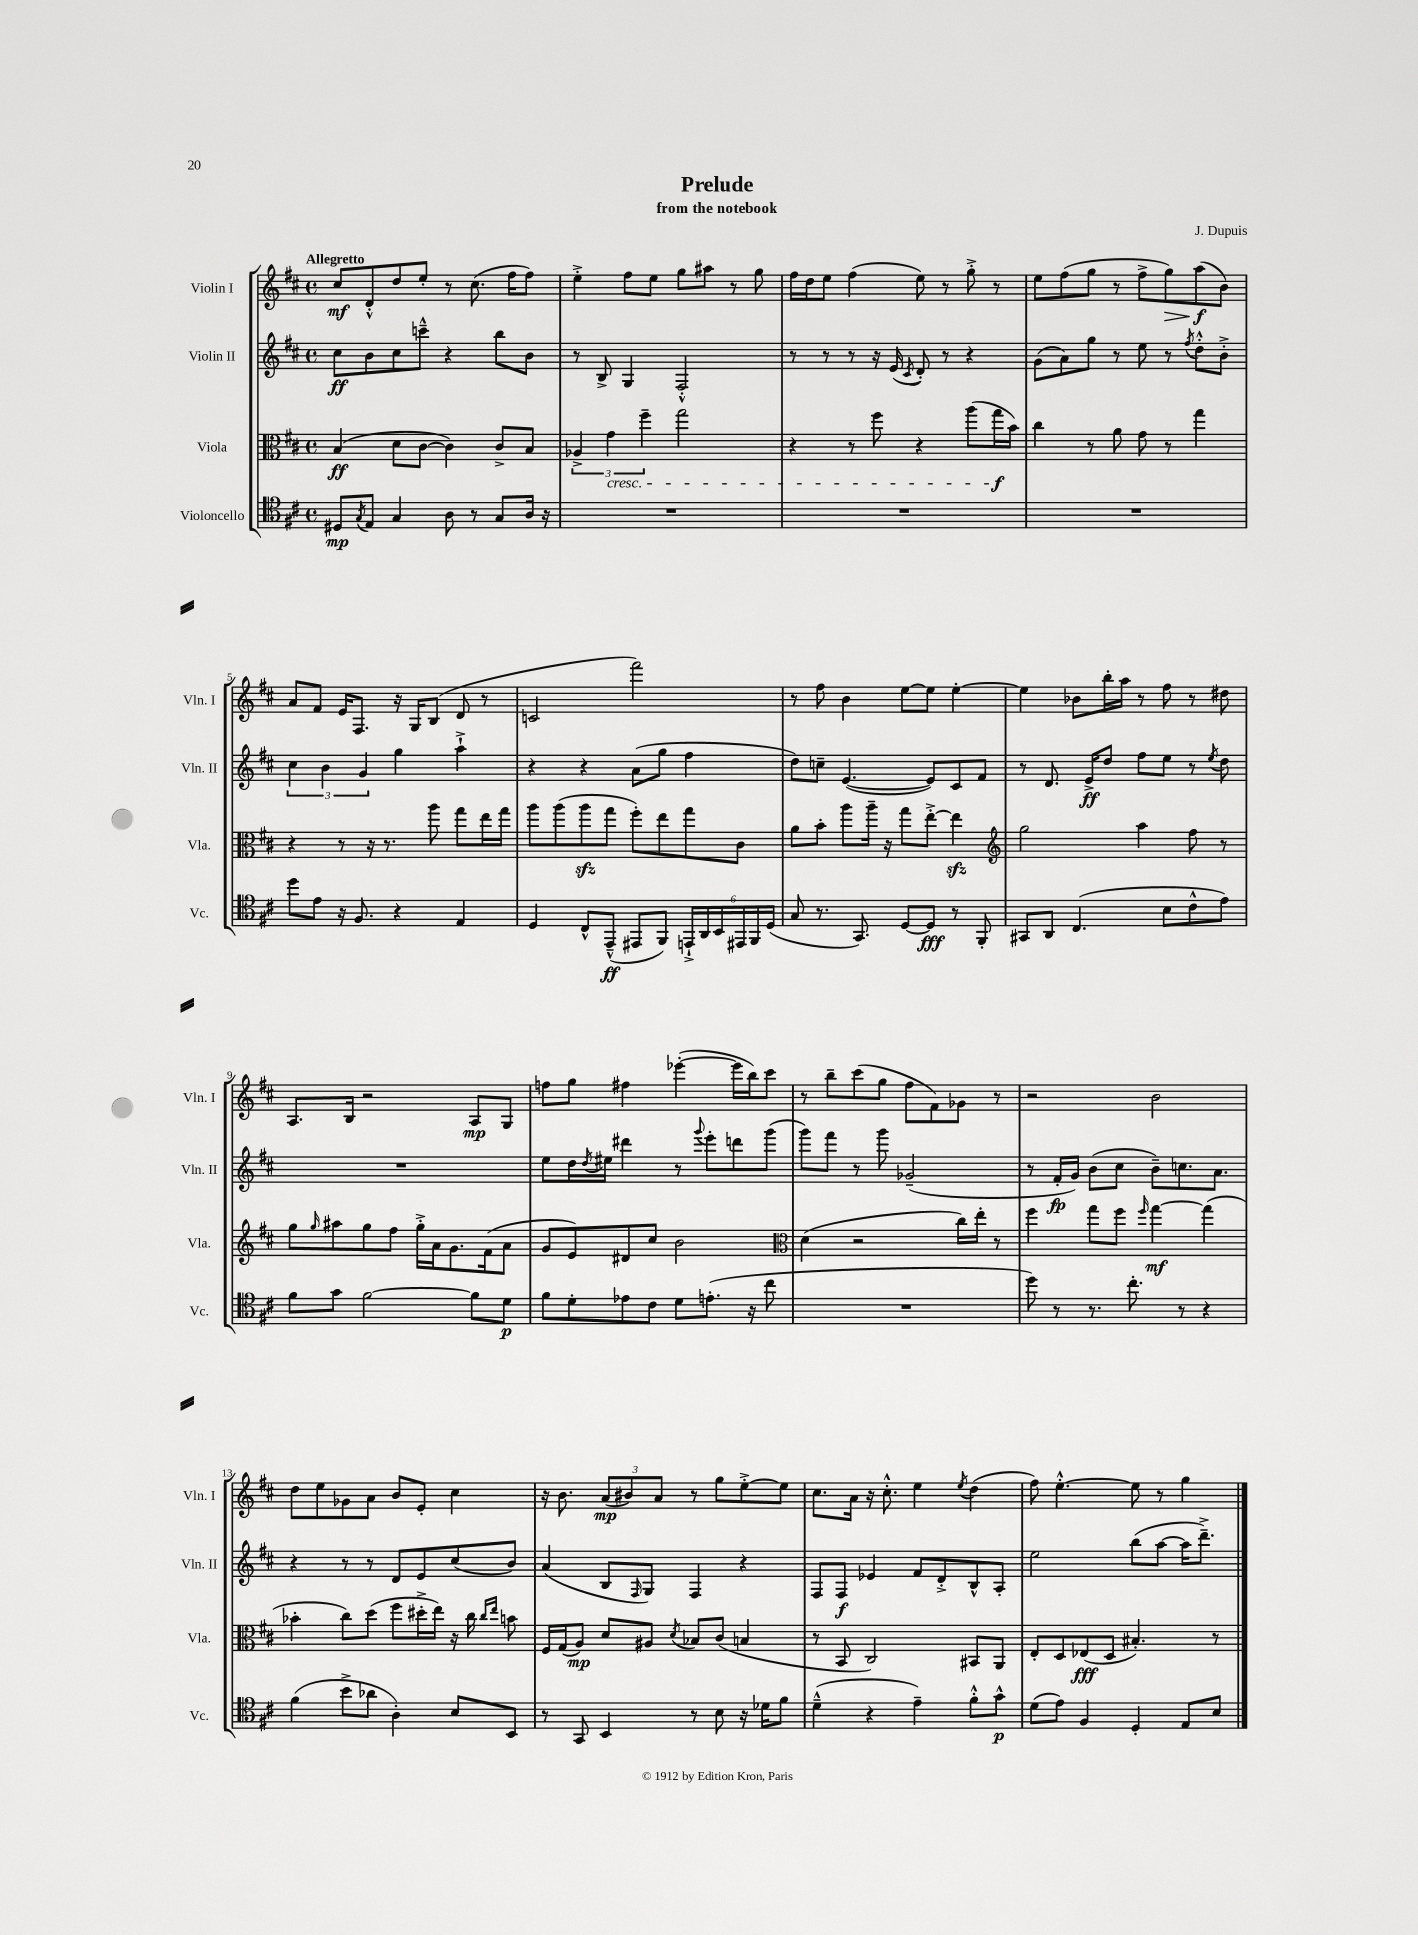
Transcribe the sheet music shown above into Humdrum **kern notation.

**kern	**dynam	**kern	**dynam	**kern	**dynam	**kern	**dynam
*part4	*part4	*part3	*part3	*part2	*part2	*part1	*part1
*staff4	*staff4	*staff3	*staff3	*staff2	*staff2	*staff1	*staff1
*I"Violoncello	*	*I"Viola	*	*I"Violin II	*	*I"Violin I	*
*I'Vc.	*	*I'Vla.	*	*I'Vln. II	*	*I'Vln. I	*
*clefC4	*	*clefC3	*	*clefG2	*	*clefG2	*
*k[f#c#]	*	*k[f#c#]	*	*k[f#c#]	*	*k[f#c#]	*
*M4/4	*	*M4/4	*	*M4/4	*	*M4/4	*
*met(c)	*	*met(c)	*	*met(c)	*	*met(c)	*
=1	=1	=1	=1	=1	=1	=1	=1
!	!	!	!	!	!	!LO:TX:a:B:t=Allegretto	!
8D#X/L	mp	(4B/	ff	8cc#\L	ff	8cc#/L	mf
8qG/	.	.	.	.	.	.	.
8E/J	.	.	.	8b\	.	8d'^^/	.
4G/	.	8d\L	.	8cc#\	.	8dd/	.
.	.	[8c#\J	.	8cccn~^^\J	.	8ee'/J	.
8A\	.	4c#\])	.	4r	.	8r	.
8r	.	.	.	.	.	(8.cc#\	.
8G/L	.	8c#^/L	.	8bb\L	.	.	.
.	.	.	.	.	.	16ff#\KL	.
16A/Jk	.	8B/J	.	8b\J	.	8ff#\J)	.
16r	.	.	.	.	.	.	.
=2	=2	=2	=2	=2	=2	=2	=2
1r	.	6A-X^/	.	8r	.	4ee'^\	.
.	.	.	.	8B^/	.	.	.
!	!	!LO:TX:b:i:t=cresc.	!	!	!	!	!
.	.	6g\	.	.	.	.	.
.	.	.	.	4G/	.	8ff#\L	.
.	.	6ff#~\	.	.	.	.	.
.	.	.	.	.	.	8ee\J	.
.	.	2gg\	.	2F#'^^/	.	8gg\L	.
.	.	.	.	.	.	8aa#X\J	.
.	.	.	.	.	.	8r	.
.	.	.	.	.	.	8gg\	.
=3	=3	=3	=3	=3	=3	=3	=3
1r	.	4r	.	8r	.	16ff#\LL	.
.	.	.	.	.	.	16dd\J	.
.	.	.	.	8r	.	8ee\J	.
.	.	8r	.	8r	.	(4ff#\	.
.	.	8ff#\	.	16r	.	.	.
.	.	.	.	(16e/	.	.	.
.	.	.	.	8qc#/	.	.	.
.	.	4r	.	8d'/)	.	8ee\)	.
.	.	.	.	8r	.	8r	.
.	.	(8aa\L	.	4r	.	8gg'^\	.
.	.	16gg\L	f	.	.	8r	.
.	.	16b\JJ)	.	.	.	.	.
=4	=4	=4	=4	=4	=4	=4	=4
1r	.	4cc#\	.	(8g\L	.	8ee\L	.
.	.	.	.	8a\)	.	(8ff#\	.
.	.	8r	.	8gg\J	.	8gg\J	.
.	.	8a\	.	8r	.	8r	.
.	.	8g\	.	8ee\	.	8ff#^\L	.
!	!	!	!	!	!	!	!LO:HP:b
.	.	8r	.	8r	.	8gg\)	>
.	.	.	.	8qff#/	.	.	.
.	.	4gg\	.	8dd'^^\L	.	(8aa\	f
.	.	.	.	8b'^\J	.	8b\J)	]
!!LO:LB:g=z
=5	=5	=5	=5	=5	=5	=5	=5
8dd\L	.	4r	.	6cc#\	.	8a/L	.
8e\J	.	.	.	.	.	8f#/J	.
.	.	.	.	6b\	.	.	.
16r	.	8r	.	.	.	16e/KL	.
8.F#/	.	.	.	.	.	8.F#/J	.
.	.	.	.	6g/	.	.	.
.	.	16r	.	.	.	.	.
.	.	8.r	.	.	.	.	.
4r	.	.	.	4gg\	.	16r	.
.	.	.	.	.	.	16G/KL	.
.	.	8aa\	.	.	.	(8B/J	.
4E/	.	8gg\L	.	4aa`^\	.	8d/	.
.	.	16ee\L	.	.	.	8r	.
.	.	16gg\JJ	.	.	.	.	.
=6	=6	=6	=6	=6	=6	=6	=6
4D/	.	8aa\L	.	4r	.	2cn/	.
.	.	(8aa\	.	.	.	.	.
8C#^^/L	.	8aazz\	.	4r	.	.	.
(8EE~^^/J	ff	8gg\J	.	.	.	.	.
8EE#X/L	.	8ff#'\L)	.	(8a\L	.	2fff#\)	.
8FF#/J)	.	8ee\	.	8gg\J	.	.	.
24EEn`^/LL	.	8gg\	.	4ff#\	.	.	.
24AA/	.	.	.	.	.	.	.
24BB/	.	.	.	.	.	.	.
24EE#X/	.	8c#\J	.	.	.	.	.
24FF#/	.	.	.	.	.	.	.
(24D/JJ	.	.	.	.	.	.	.
=7	=7	=7	=7	=7	=7	=7	=7
8G/	.	8a\L	.	8dd\L)	.	8r	.
8.r	.	8b'\J	.	8ccn~\J	.	8ff#\	.
.	.	8aa\L	.	([4.e/	.	4b\	.
8.GG/)	.	.	.	.	.	.	.
.	.	16aa~\Jk	.	.	.	.	.
.	.	16r	.	.	.	.	.
[8D/L	.	8gg\L	.	.	.	[8ee\L	.
8D/J]	fff	[8ee'^\J	.	8e/L])	.	8ee\J]	.
8r	.	4eezz\]	.	8c#/	.	[4ee'\	.
8FF#'/	.	.	.	8f#/J	.	.	.
=8	=8	=8	=8	=8	=8	=8	=8
*	*	*clefG2	*	*	*	*	*
8GG#X/L	.	2gg\	.	8r	.	4ee\]	.
8AA/J	.	.	.	8.d/	.	.	.
(4.C#/	.	.	.	.	.	8b-X\L	.
.	.	.	.	16e^/KL	ff	.	.
.	.	.	.	8dd/J	.	16bb'\L	.
.	.	.	.	.	.	16aa\JJ	.
.	.	4aa\	.	8ff#\L	.	8r	.
8B\L	.	.	.	8ee\J	.	8ff#\	.
8c#^^\	.	8ff#\	.	8r	.	8r	.
.	.	.	.	8qee/	.	.	.
8e\J)	.	8r	.	8dd\	.	8dd#X\	.
!!LO:LB:g=z
=9	=9	=9	=9	=9	=9	=9	=9
8f#\L	.	8gg\L	.	1r	.	8.A/L	.
.	.	16qqgg/	.	.	.	.	.
8g\J	.	8aa#X\	.	.	.	.	.
.	.	.	.	.	.	16B/Jk	.
[2f#\	.	8gg\	.	.	.	2r	.
.	.	8ff#\J	.	.	.	.	.
.	.	16gg'^\LL	.	.	.	.	.
.	.	16a\J	.	.	.	.	.
.	.	8.g\	.	.	.	.	.
8f#\L]	.	.	.	.	.	8A/L	mp
.	.	(16f#\k	.	.	.	.	.
8d\J	p	8a\J	.	.	.	8G/J	.
=10	=10	=10	=10	=10	=10	=10	=10
8f#\L	.	8g/L	.	8ee\L	.	8ffn\L	.
8d'\	.	8e/)	.	16dd\L	.	8gg\J	.
.	.	.	.	8qdd/	.	.	.
.	.	.	.	16ee#X\JJ	.	.	.
8e-X\	.	8d#X/	.	4ddd#X\	.	4ff#X\	.
8c#\J	.	8cc#/J	.	.	.	.	.
8d\L	.	2b\	.	8r	.	([4eee-X'\	.
.	.	.	.	8qqggg/	.	.	.
(8.en'\J	.	.	.	8eee'\L	.	.	.
.	.	.	.	8dddn\	.	16eee-\LL]	.
16r	.	.	.	.	.	16bb\J)	.
8cc#\	.	.	.	(8ggg\J	.	8ccc#\J	.
=11	=11	=11	=11	=11	=11	=11	=11
*	*	*clefC3	*	*	*	*	*
1r	.	(4d\	.	8ggg\L)	.	8r	.
.	.	.	.	8fff#\J	.	8bb~\L	.
.	.	2r	.	8r	.	(8ccc#\	.
.	.	.	.	8ggg\	.	8gg\J	.
.	.	.	.	(2g-X~/	.	8ff#\L	.
.	.	.	.	.	.	8f#\)	.
.	.	16cc#\LL)	.	.	.	8g-X\J	.
.	.	16ee'\JJ	.	.	.	.	.
.	.	8r	.	.	.	8r	.
=12	=12	=12	=12	=12	=12	=12	=12
8dd\)	.	4ff#\	.	8r	.	2r	.
8r	.	.	.	16f#'/LL	fp	.	.
.	.	.	.	16g/JJ)	.	.	.
8.r	.	8gg\L	.	(8b\L	.	.	.
.	.	8ff#\J	.	8cc#\J	.	.	.
8.cc#'\	.	.	.	.	.	.	.
.	.	16qqff#/	.	.	.	.	.
.	.	[4gg\	mf	8b~\L)	.	2b\	.
8r	.	.	.	8.ccn\	.	.	.
4r	.	(4gg\]	.	.	.	.	.
.	.	.	.	8.a\J	.	.	.
!!LO:LB:g=z
=13	=13	=13	=13	=13	=13	=13	=13
(4f#\	.	4b-X'\	.	4r	.	8dd\L	.
.	.	.	.	.	.	8ee\	.
8b^\L	.	8cc#\L)	.	8r	.	8g-X\	.
8a-X\J	.	(8dd\J	.	8r	.	8a\J	.
4A'\)	.	8ff#\L	.	8d/L	.	8b/L	.
.	.	16dd#X'^\L	.	8e/	.	8e'/J	.
.	.	16ee\JJ)	.	.	.	.	.
8B/L	.	16r	.	(8cc#/	.	4cc#\	.
.	.	16cc#\	.	.	.	.	.
.	.	16qqcc#/LL	.	.	.	.	.
.	.	16qqee/JJ	.	.	.	.	.
8BB/J	.	8bn\	.	8b/J)	.	.	.
=14	=14	=14	=14	=14	=14	=14	=14
8r	.	16F#/LL	.	(4a/	.	16r	.
.	.	(16G/J	.	.	.	8.b\	.
8GG/	.	8A/J)	mp	.	.	.	.
4BB/	.	8d/L	.	8B/L	.	(12a/L	mp
.	.	.	.	.	.	12b#X/)	.
.	.	.	.	16qqF#/	.	.	.
.	.	8A#X/J	.	8G/J)	.	.	.
.	.	.	.	.	.	12a/J	.
.	.	8qd/	.	.	.	.	.
8r	.	8B-X/L	.	4F#/	.	8r	.
8B\	.	(8c#/J	.	.	.	8gg\L	.
16r	.	4Bn/	.	4r	.	[8ee'^\	.
16d-X\KL	.	.	.	.	.	.	.
8f#\J	.	.	.	.	.	8ee\J]	.
=15	=15	=15	=15	=15	=15	=15	=15
(4d~^^\	.	8r	.	8F#/L	.	8.cc#\L	.
.	.	8BB/	.	8F#/J	f	.	.
.	.	.	.	.	.	16a\Jk	.
4r	.	2C#/)	.	4e-X/	.	16r	.
.	.	.	.	.	.	8.cc#'^^\	.
4e~\)	.	.	.	8f#/L	.	4ee\	.
.	.	.	.	8d'^/	.	.	.
.	.	.	.	.	.	8qee/	.
8f#'^^\L	.	8BB#X/L	.	8B^^/	.	(4dd\	.
8g^^\J	p	8AA/J	.	8A'/J	.	.	.
=16	=16	=16	=16	=16	=16	=16	=16
(8d\L	.	8E'/L	.	2ee\	.	8ff#\)	.
8e\J)	.	8D/	.	.	.	[4.ee'^^\	.
4F#/	.	(8E-X/	fff	.	.	.	.
.	.	8D/J	.	.	.	.	.
4D'/	.	4.B#X'/)	.	(8bb\L	.	8ee\]	.
.	.	.	.	[8aa\J	.	8r	.
8E/L	.	.	.	16aa\KL]	.	4gg\	.
.	.	.	.	8.ddd~^\J)	.	.	.
8B/J	.	8r	.	.	.	.	.
==	==	==	==	==	==	==	==
*-	*-	*-	*-	*-	*-	*-	*-
